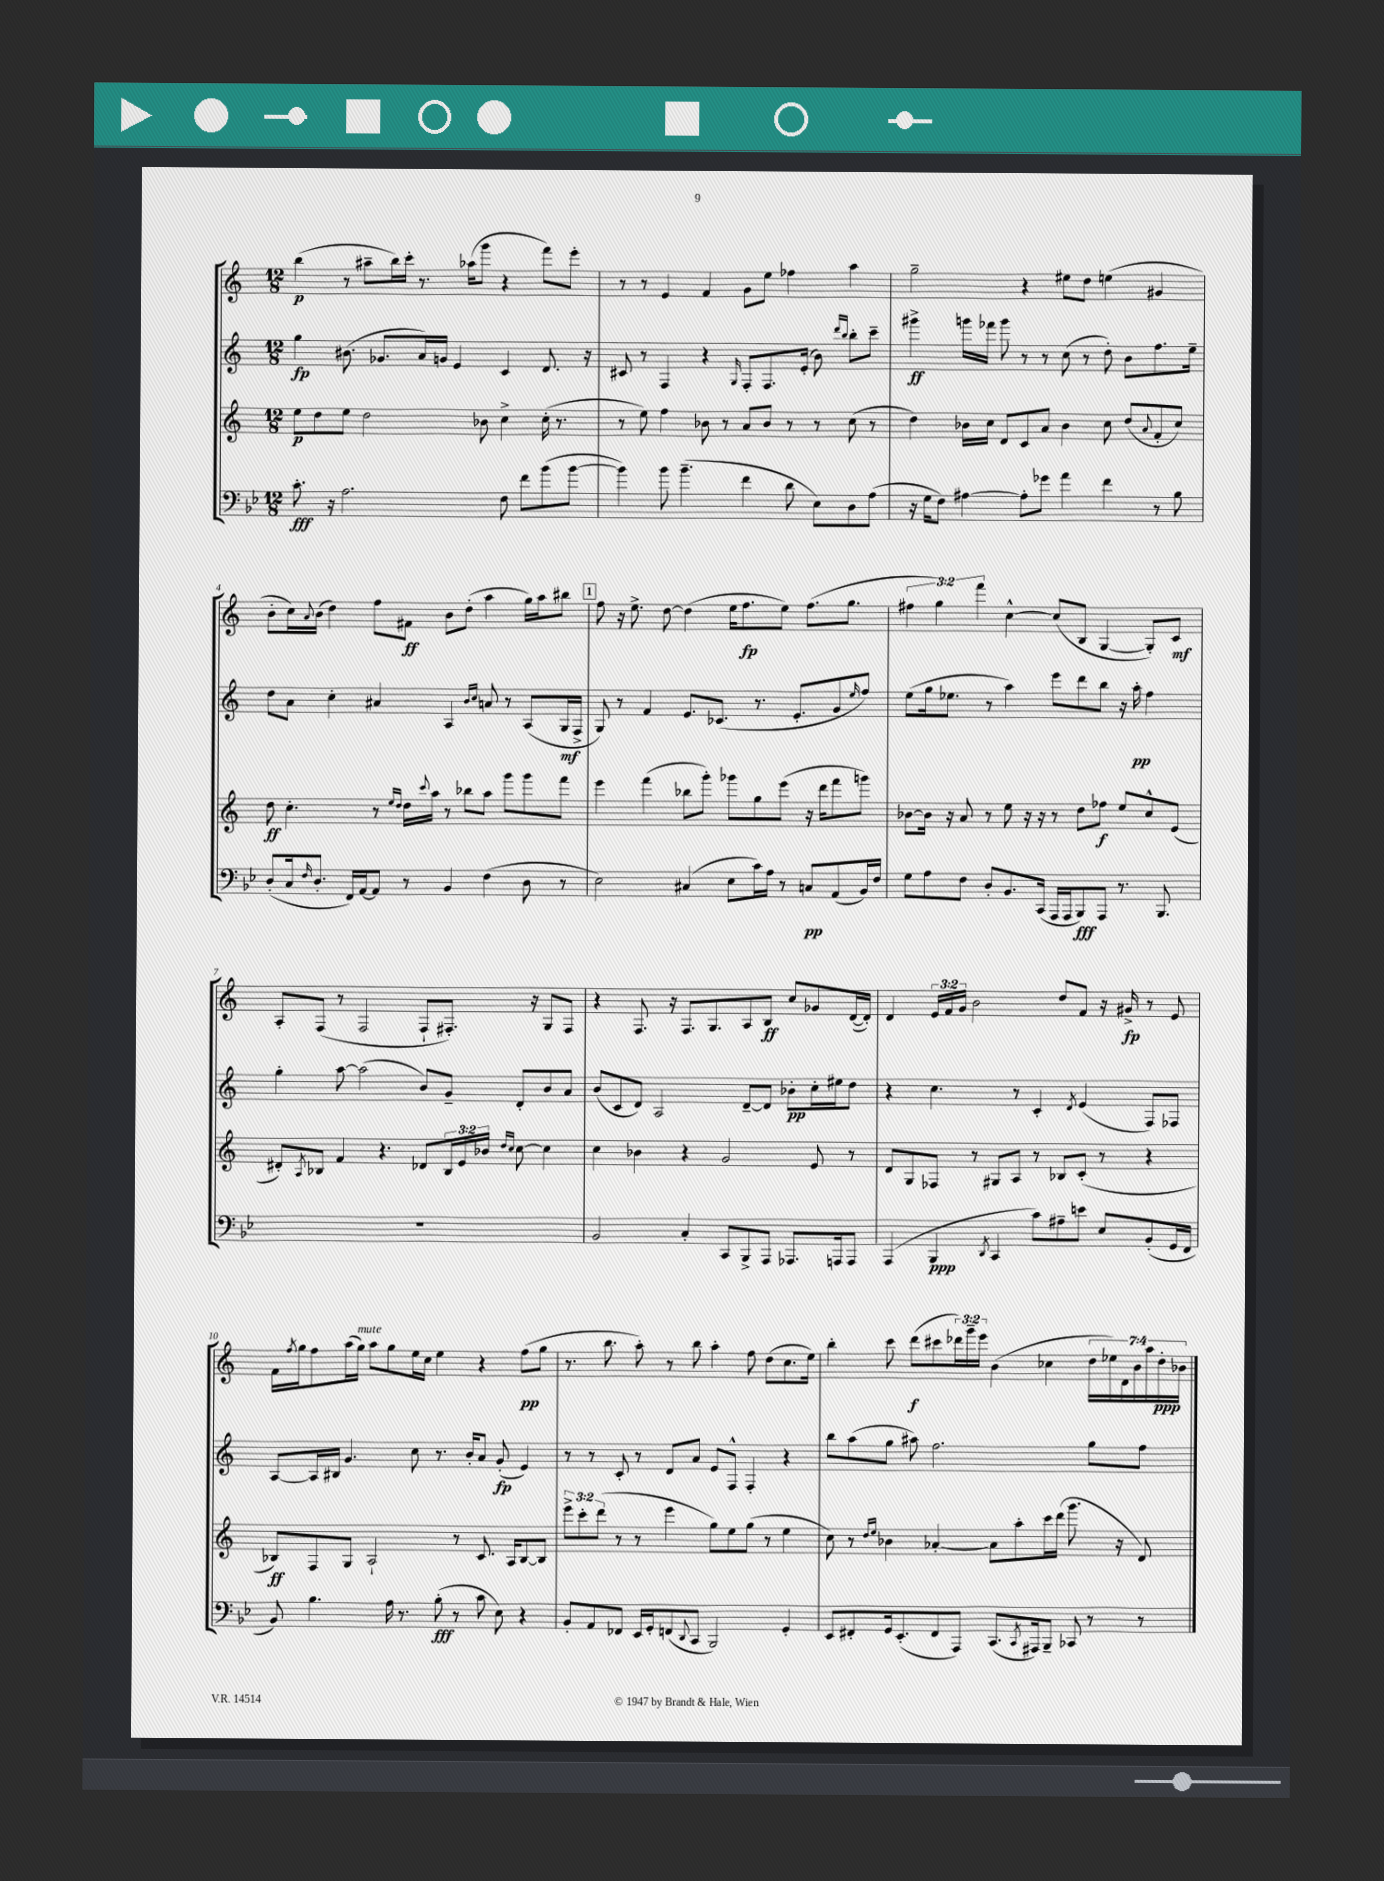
<<
\new StaffGroup <<
\new Staff = "s0" {
    \clef treble \key c \major \numericTimeSignature \time 12/8 \override Staff.TupletNumber.text = #tuplet-number::calc-fraction-text
    b''4\p( r8 ais''8-- b''16) c'''16-. r8. aes''16( g'''8 r4 f'''8) e'''8-. |
    r8 r8 e'4 f'4 g'8 e''8 fes''4 a''4 |
    g''2-- r4 eis''8 d''8 e''4( gis'4 |
    b'8-. c''16) \appoggiatura { a'8 } b'16( d''4) f''8 fis'8\ff b'8 d''8-.( a''4 g''16) a''16 bis''8 |
    \mark \markup { \box "1" } f''8 r16 e''8.-> d''8~ d''4( e''16 f''8.\fp e''8) f''8.( g''8. |
    \tuplet 3/2 { fis''4 g''4) f'''4 } c''4~-^ c''8( b8 g4~ g8-.) c'8\mf |
    a8-. f8( r8 f2 f8-! fis8.-.) r16 g8 fis8 |
    r4 f8. r16 f8. g8. a8 b8\ff c''8 ges'8 d'16~( d'16-.) |
    d'4 \tuplet 3/2 { e'16 f'16 g'16 } b'2 d''8 f'8 r16 gis'16->\fp r8 e'8 |
    f'16 \acciaccatura { f''8 } g''16 f''8 a''16( g''16^\markup { \italic "mute" }) a''8 g''8 e''16 c''16 e''4 r4 f''8\pp( g''8 |
    r8. b''8. a''8-.) r8 b''8 a''4-. f''8 d''8( c''8. e''16) |
    b''4-. c'''8 d'''8\f( cis'''8 \tuplet 3/2 { des'''16) g'''16-- e'''16 } b'4( ces''4 \tuplet 7/4 { d''16 ees''16) d'16 b'16 a''16 d''16-.\ppp bes'16 } \bar "|." |
}
\new Staff = "s1" {
    \clef treble \key c \major \numericTimeSignature \time 12/8
    g''4\fp bis'8.( ges'8. a'16) g'16 e'4 c'4 d'8. r16 |
    cis'8 r8 f4 r4 \grace { g16 } f8-. f8. e'16-.( b'8) \grace { d'''16 b''16 } b''8-. c'''8-- |
    gis'''4->\ff g'''16 fes'''16 g'''8 r8 r8 c''8( r8 d''8-.) b'8 f''8. e''16-- |
    d''8 a'8 c''4-. ais'4 a4 \grace { b'16 c''16 } a'8 r8 a8( g16\mf f16-> |
    \mark \markup { \box "1" } g8) r8 f'4 e'8. ces'8.( r8. e'8.-. g'8 \grace { e''16 } f''8) |
    e''8( g''16 ees''8. r8 a''4) e'''8 d'''8 b''8 r16 a''16-.\pp f''4 |
    g''4-. a''8~ a''2( b'8) g'8-- d'8-. b'8 a'8 |
    b'8( c'8 d'8) a2 d'8~-- d'8 bes'8-.\pp c''16-. eis''16 d''8 |
    r4 c''4. r8 c'4-. \acciaccatura { d'8 } e'4( f8) fes8 |
    a8~ a16 bis16 g'4. c''8 r8. b'16-. a'8 g'8-.\fp( e'4) |
    r8 r8 c'8-. r8 d'8 a'8 e'8 f8-^ f4-. r4 |
    b''8 a''8( g''8 ais''8) f''2. g''8 f''8 \bar "|." |
}
\new Staff = "s2" {
    \clef treble \key c \major \numericTimeSignature \time 12/8 \override Staff.TupletNumber.text = #tuplet-number::calc-fraction-text
    e''8\p d''8 e''8 d''2 bes'8 c''4-> c''16-.( r8. |
    r8 e''8) f''4 bes'8 r8 a'8 bes'8 r8 r8 c''8( r8 |
    d''4) bes'16 c''16 d'8 c'8 a'8 bes'4 c''8 d''8( \appoggiatura { a'8 } f'8-. c''8) |
    d''8\ff c''4.-. r8 \grace { e''16 d''16 } d''16 \appoggiatura { c'''8 } a''16 r8 bes''8 a''8 g'''8 g'''8 f'''8 |
    \mark \markup { \box "1" } e'''4 f'''4( bes''8 g'''8-.) ges'''8 g''8 e'''8( r16 d'''16 f'''8 g'''8) |
    bes'8~ bes'16 r16 a'8 r8 e''8 r16 r16 r8 d''8 fes''8\f e''8 c''8-^ e'8( |
    dis'8-.) \acciaccatura { a8 } bes8 f'4 r4. des'8 \tuplet 3/2 { bes16 e'16 bes'16 } \grace { d''16 c''16 } c''8~ c''4 |
    c''4 bes'4 r4 g'2 e'8 r8 |
    d'8 g8 fes8 r8 gis8 a8 r8 bes8 c'8-.( r8 r4 |
    bes8\ff) f8 g8 a2-! r8 c'8. a16 bes8~ bes8 |
    \tuplet 3/2 { e'''8-> c'''8-. d'''8( } r8 r8 e'''4 g''8) e''8 g''8( r8 e''4 |
    c''8) r8 \grace { d''16 e''16 } bes'4 aes'4~-. aes'8 a''8-. c'''16 d'''16( g'''8. r16 d'8) \bar "|." |
}
\new Staff = "s3" {
    \clef bass \key bes \major \numericTimeSignature \time 12/8
    c'8.-.\fff r16 a2. f8 f'8 bes'8( bes'8~ |
    bes'4) bes'8 bes'4.--( f'4 d'8 ees8) d8 a8( |
    r16 g16 f8) ais4~ ais8-. ges'8 a'4 f'4 r8 bes8 |
    d8-.( c16 \grace { f16 } d8.-. f,16) a,16~ a,8 r8 bes,4 f4( d8 r8 |
    \mark \markup { \box "1" } ees2) cis4( ees8 c'16) a16 r8 c8\pp a,8( bes,16) f16 |
    g8 a8 f8 d8-. bes,8. c,16( a,,16 a,,16 bes,,8\fff) a,,8 r8. bes,,8. |
    R1. |
    bes,2 c4-. c,8 bes,,8-> a,,8 aes,,8. a,,16 a,,8 |
    a,,4( bes,,4\ppp \acciaccatura { d,8 } c,4 c'8) ais8-- e'8 ees8 bes,8-.( g,16 f,16 |
    bes,8) bes4. a16 r8. bes8-.\fff( r8 c'8 ees8) r4 |
    bes,8-. a,8 fes,8 ees,16 g,16-. f,8( \appoggiatura { d,8 } c,8 bes,,2) g,4-. |
    ees,8 fis,8-. g,16 ees,8.-.( fis,8 a,,8) c,8.( \acciaccatura { c,8 } ais,,16) bes,,8-- ces,8 r8 r8 \bar "|." |
}
>>
>>
